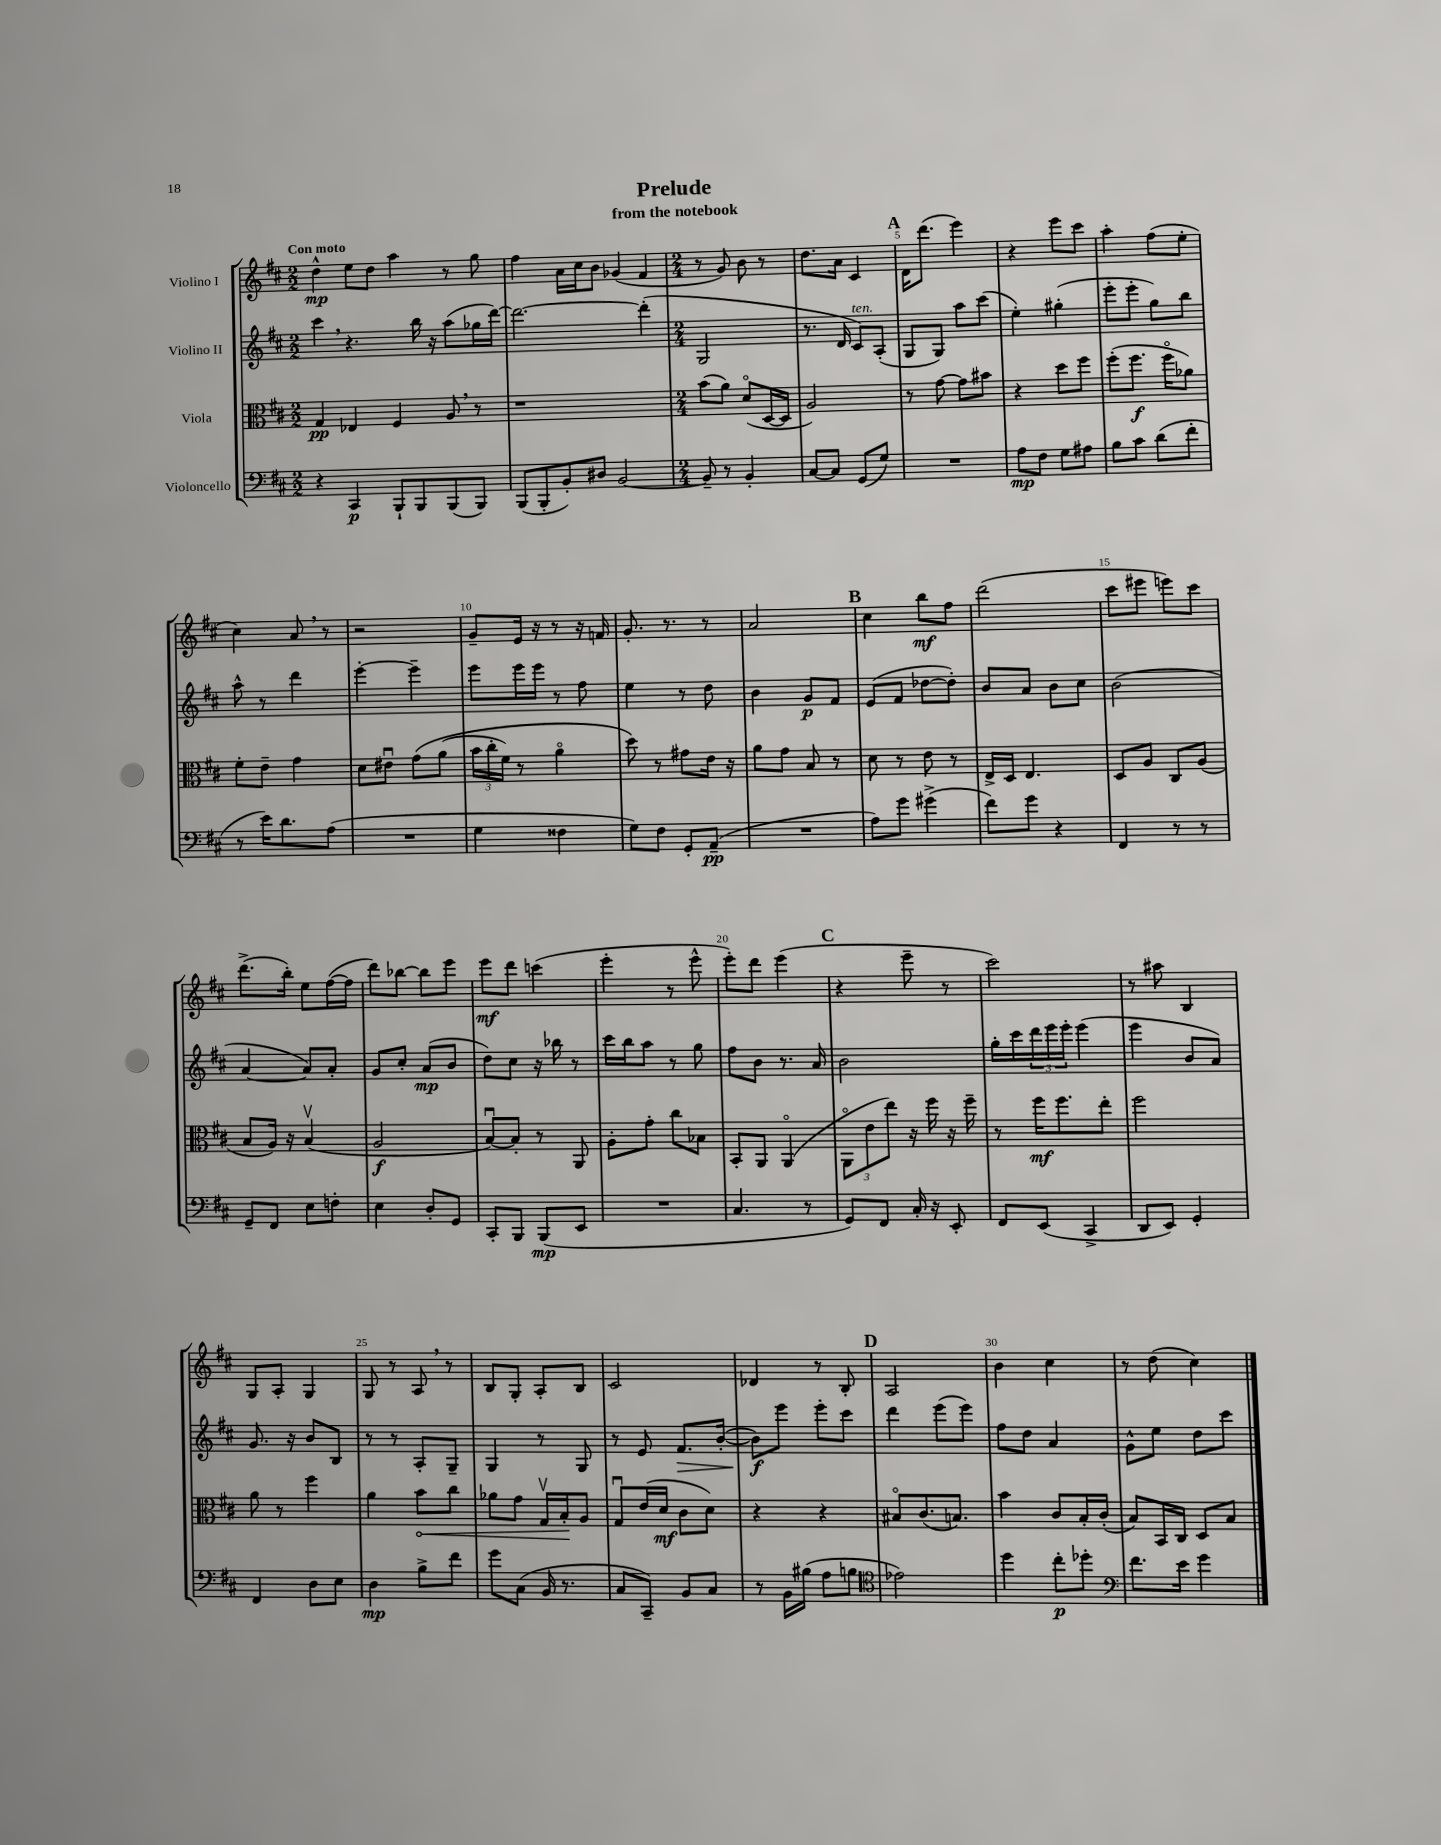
\header { title = "Prelude" subtitle = "from the notebook" }
<<
\new StaffGroup <<
\new Staff = "s0" \with { instrumentName = "Violino I" } {
    \clef treble \key d \major \numericTimeSignature \time 2/2 \tempo "Con moto"
    d''4-^\mp e''8 d''8 a''4 r8 g''8 |
    fis''4 a'16 cis''16 b'8 ges'4( fis'4 |
    \numericTimeSignature \time 2/4 r8 g'8) b'8 r8 |
    d''8. a'16 cis'4 |
    \mark \markup { \bold "A" } d'16 d'''8.( e'''4) |
    r4 e'''8 cis'''8 |
    a''4-. fis''8( e''8-. |
    cis''4) a'8 \breathe r8 |
    r2 |
    g'8-- e'16 r16 r8 r16 f'16 |
    g'8.-. r8. r8 |
    a'2 |
    \mark \markup { \bold "B" } cis''4 b''8\mf fis''8 |
    d'''2( |
    cis'''8 eis'''8 e'''8) cis'''8 |
    d'''8.->( b''16-.) e''8 fis''16~( fis''16 |
    d'''8) bes''8~ bes''8 e'''8 |
    e'''8\mf d'''8 c'''4( |
    e'''4-. r8 e'''8-^ |
    e'''8-.) d'''8 e'''4( |
    \mark \markup { \bold "C" } r4 e'''8-- r8 |
    cis'''2) |
    r8 ais''8 b4 |
    g8 a8-. g4 |
    g8 r8 a8 \breathe r8 |
    b8 g8-. a8-. b8 |
    cis'2 |
    des'4 r8 b8-. |
    \mark \markup { \bold "D" } a2 |
    b'4 cis''4 |
    r8 d''8( cis''4) \bar "|." |
}
\new Staff = "s1" \with { instrumentName = "Violino II" } {
    \clef treble \key d \major \numericTimeSignature \time 2/2
    cis'''4 \breathe r4. b''16 r16 a''8( ges''16 d'''16~) |
    d'''2.~ d'''4-.( |
    \numericTimeSignature \time 2/4 g2 |
    r8. d'16 cis'8^\markup { \italic "ten." }) a8-.( |
    \mark \markup { \bold "A" } g8 g8) a''8 cis'''8( |
    e''4-.) gis''4-.( |
    e'''8-. e'''8-. g''8) b''8 |
    a''8-^ r8 d'''4 |
    e'''4~-. e'''4-- |
    e'''8 e'''16 e'''16 r8 fis''8 |
    e''4 r8 d''8 |
    b'4 g'8\p fis'8 |
    \mark \markup { \bold "B" } e'8( fis'8 des''8~ des''8-.) |
    b'8 a'8 b'8 cis''8 |
    b'2( |
    a'4~ a'8) a'8-. |
    g'8 cis''8-. a'8\mp( b'8 |
    d''8) cis''8 r16 bes''16 r8 |
    cis'''16 b''16 a''8 r8 g''8 |
    fis''8 b'8 r8. a'16 |
    \mark \markup { \bold "C" } b'2 |
    g''16-. cis'''16 \tuplet 3/2 { d'''16 e'''16 e'''16-. } e'''4( |
    e'''4 b'8 a'8) |
    g'8. r16 b'8 b8 |
    r8 r8 a8-. g8-- |
    g4 r8 g8 |
    r8 e'8 fis'8.\> b'16~-.( |
    b'8\f\!) e'''8 e'''8-. cis'''8 |
    \mark \markup { \bold "D" } d'''4 e'''8( e'''8) |
    fis''8 d''8 a'4 |
    g'8-^ e''8 d''8 cis'''8 \bar "|." |
}
\new Staff = "s2" \with { instrumentName = "Viola" } {
    \clef alto \key d \major \numericTimeSignature \time 2/2
    g4\pp ees4 fis4 a8 \breathe r8 |
    r1 |
    \numericTimeSignature \time 2/4 b'8( a'8) d'8\flageolet( d16~ d16 |
    a2) |
    \mark \markup { \bold "A" } r8 g'8~ g'8 bis'8 |
    r4 d''8 fis''8 |
    fis''8-.( fis''8.\f fis''16\flageolet aes'8) |
    fis'8-. e'8-- g'4 |
    d'8 eis'8\downbow g'8\( a'8( |
    \tuplet 3/2 { b'16 cis''16-. fis'16) } r8 a'4\flageolet |
    d''8\) r8 gis'8 e'16 r16 |
    a'8 g'8 b8 r8 |
    \mark \markup { \bold "B" } d'8 r8 e'8 r8 |
    e16-> d16 e4. |
    d8 a8 cis8 a8( |
    b8 a16) r16 b4\upbow( |
    a2\f |
    b8~\downbow) b8-. r8 a,8 |
    a8-. g'8-. cis''8 bes8 |
    b,8-. a,8 a,4\flageolet( |
    \mark \markup { \bold "C" } \tuplet 3/2 { a,8\flageolet e'8 e''8) } r16 fis''16 r16 fis''16-- |
    r8 fis''16\mf fis''8. e''8-. |
    fis''2 |
    a'8 r8 fis''4 |
    a'4 \once \override Hairpin.circled-tip = ##t b'8\< cis''8 |
    aes'8 g'8 g16\upbow b16-.\! a8 |
    g8\downbow e'16( d'16\mf cis'8 d'8) |
    r4 r4 |
    \mark \markup { \bold "D" } bis8\flageolet cis'8.( b8.) |
    b'4 cis'8 b16-. cis'16-.( |
    b8) b,16 cis16 d8 b8 \bar "|." |
}
\new Staff = "s3" \with { instrumentName = "Violoncello" } {
    \clef bass \key d \major \numericTimeSignature \time 2/2
    r4 cis,4\p b,,8-! b,,8 b,,8( b,,8) |
    b,,8( b,,8-. b,8-.) dis8 b,2~ |
    \numericTimeSignature \time 2/4 b,8-- r8 b,4-. |
    cis8~ cis8 g,8( g8) |
    \mark \markup { \bold "A" } R2 |
    a8\mp fis8 g8 ais8 |
    b8 cis'8 d'8( fis'8-. |
    r8 e'16) d'8. a8( |
    R2 |
    g4 fisis4 |
    g8) fis8 g,8-. a,8--\pp( |
    R2 |
    \mark \markup { \bold "B" } a8) g'8 gis'4->( |
    fis'8) g'8 r4 |
    fis,4 r8 r8 |
    g,8-- fis,8 e8 f8-. |
    e4 d8-. g,8 |
    cis,8-. b,,8 b,,8\mp( e,8 |
    R2 |
    cis4. r8 |
    \mark \markup { \bold "C" } g,8) fis,8 cis16-. r16 e,8-. |
    fis,8 e,8( cis,4-> |
    d,8 e,8) g,4-. |
    fis,4 d8 e8 |
    d4\mp b8-> fis'8 |
    g'8 cis8( b,16 r8. |
    cis8 cis,8--) b,8 cis8 |
    r8 b,16 bis16( a8 b8 |
    \mark \markup { \bold "D" } \clef tenor ees'2) |
    d''4 cis''8-.\p des''8-. |
    \clef bass fis'8. e'16 g'4 \bar "|." |
}
>>
>>
\layout { \context { \Score \override BarNumber.break-visibility = ##(#f #t #t) barNumberVisibility = #(every-nth-bar-number-visible 5) } }
